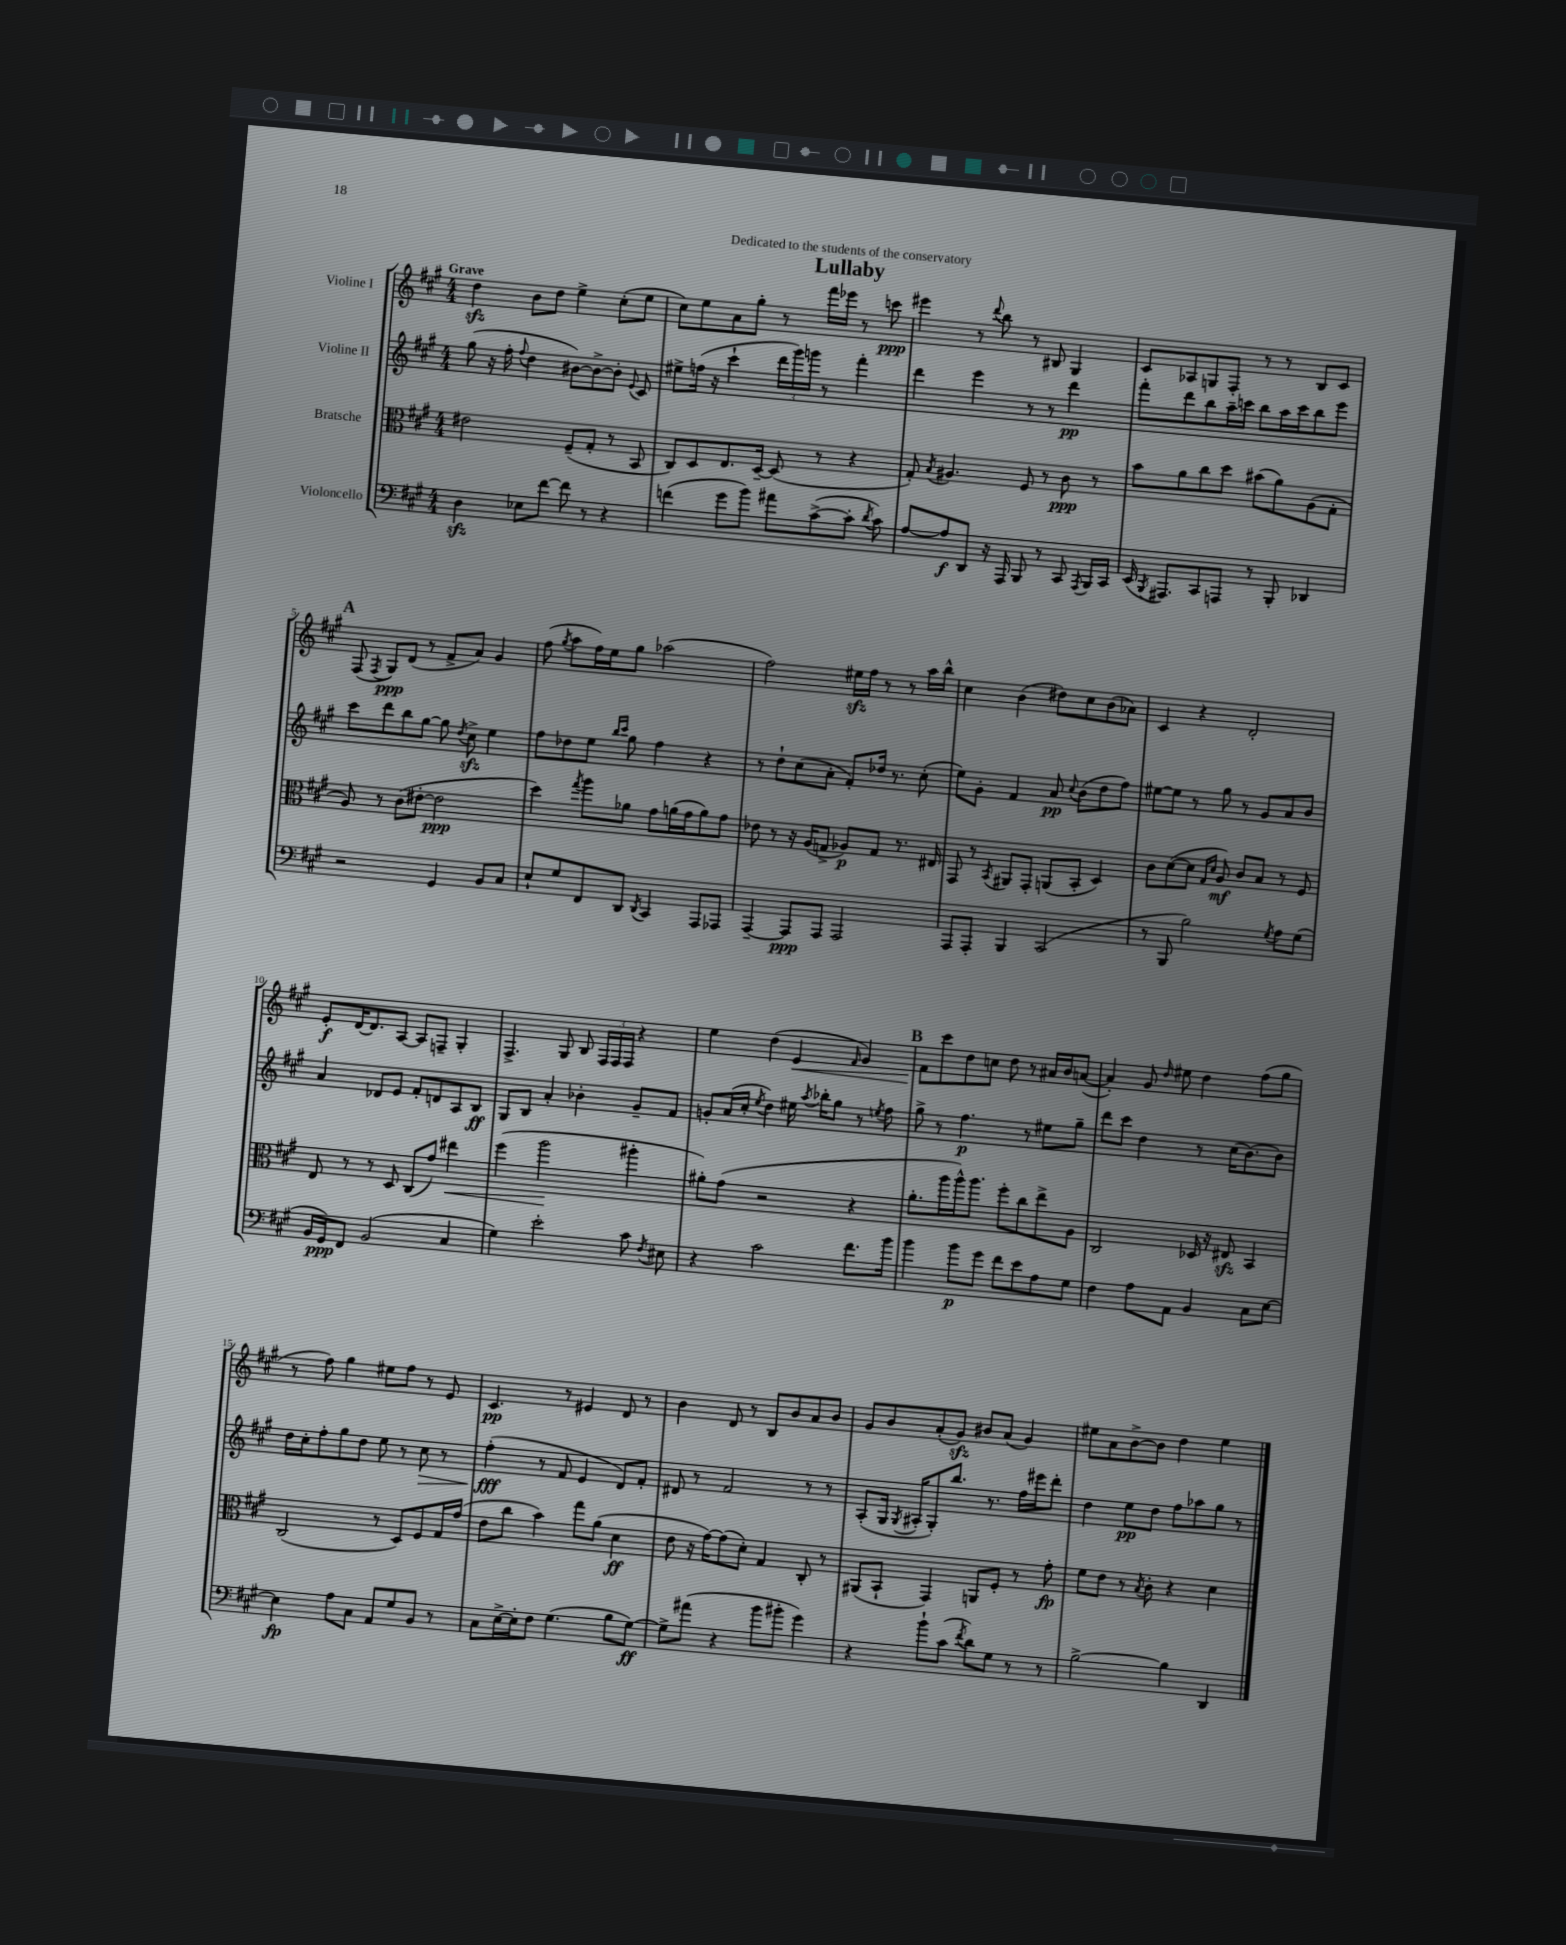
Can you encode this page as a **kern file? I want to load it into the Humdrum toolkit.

**kern	**kern	**kern	**kern
*staff4	*staff3	*staff2	*staff1
*clefF4	*clefC3	*clefG2	*clefG2
*k[f#c#g#]	*k[f#c#g#]	*k[f#c#g#]	*k[f#c#g#]
*M4/4	*M4/4	*M4/4	*M4/4
4D\	2e#\	(8gg#\	4dd\
.	.	16r	.
.	.	16ff#'\	.
.	.	8qqff#/	.
8E-\L	.	4dd\	8b\L
[8f#\J	.	.	8dd\J
8f#\]	(8F#~/L	[8b#\L)	4ee^\
8r	8G#'/J	8b#^\_	.
4r	8r	8b#'\]J	(8cc#'\L
.	.	8qqe/	.
.	8BB/	8c#/	8ee\J
=	=	=	=
(4f\	8C#/L)	8ee#^\L	8cc#\L)
.	8D/	(16ff\Jk	8ee\
.	.	16r	.
8g#\L	8.E/	4ccc#`\	8a\
8b\J)	.	.	8gg#'\J
.	[16D~/Jk	.	.
8a#\L	(8D/]	24ddd\LL	8r
.	.	24ggg#\)	.
.	.	24ggg\JJ	.
([8c#^\	8r	8r	16fff#\LL
.	.	.	16eee-\JJ
8c#'\]J	4r	4fff#'\	8r
8qd/	.	.	.
8c#\)	.	.	8ccc\
=	=	=	=
[8A/L	8G#'/)	4ddd\	4eee#\
.	8qB/	.	.
8A/]	4.A#/	.	.
8DD/J	.	4eee\	8r
.	.	.	8qqddd/
16r	.	.	8bb\
16AAA/	.	.	.
8BBB/	8F#/	8r	8r
8r	8r	8r	8B#/
8CC#/	8c#\	4ddd\	4G#/
8qAAA/	.	.	.
16BBB/LL	8r	.	.
16CC#/JJ	.	.	.
=	=	=	=
(16EE/	8b\L	8fff#'\L	8c#/L
8qBBB/	.	.	.
8.AAA#/L)	.	.	.
.	8a\	8ddd\	8A-/
8CC#/	8cc#\	8bb\	8G/
8AAA/J	8dd\J	16aa~\L	8F#'/J
.	.	16ccc\JJ	.
8r	(8b#\L	8bb\L	8r
8BBB'/	8a\)	16aa\L	8r
.	.	16ccc\J	.
4DD-/	(8A\	8bb\	8B/L
.	8G#'\J	8eee\J	8c#/J
=	=	=	=
2r	8A/)	8ccc#\L	(8F#/
.	.	.	8qF#/
.	8r	8ddd\	8G#/L)
.	(8c#\L	8bb\	(8d/J
.	[8e#'\J	[8gg#\J	8r
4GG#/	2e#\]	8gg#\]	8f#^/L
.	.	8qdd/	.
.	.	8cc#^\	8a/J)
8BB/L	.	4ee\	4g#/
8C#/J	.	.	.
=	=	=	=
8E`/L	4dd\)	8ff#\L	(8ff#\
.	.	.	8qgg#/
8G#/	.	8dd-\	8aa\L
.	8qgg#/	.	.
8FF#/	8aa\L	8ee\J	16ff#\L)
.	.	.	16ee\J
.	.	16qqbb/LL	.
.	.	16qqccc#/JJ	.
8DD/J	8a-\J	8gg#\	8gg#\J
8qDD/	.	.	.
4CC#/	8g#\L	4ff#\	(2aa-\
.	(16a\L	.	.
.	16g#\J	.	.
8AAA/L	8a\)	4r	.
8AAA-/J	8g#\J	.	.
=	=	=	=
[4AAA~/	8e-\	8r	2ff#\)
.	8r	8dd`\L	.
8AAA/]L	16r	(8cc#\	.
.	(16A/LK	.	.
8AAA/J	8G^/J	8a'\J	.
2AAA/	8A-/L)	8f#'/L)	16ee#\LL
.	.	.	16ff#\JJ
.	8G/J	16dd-/Jk	8r
.	.	8.r	.
.	8.r	.	8r
.	.	(8cc#'\	16aa\LL
.	16E#/	.	16bb^^\JJ
=	=	=	=
8AAA/L	8GG#/	8ee\L)	4cc#\
8AAA'/J	8r	8g#'\J	.
.	8qBB/	.	.
4BBB/	8AA#/L	4f#/	(4b\
.	8GG#'/J	.	.
(2CC#/	(8AA/L	8a/	8dd#\L)
.	.	8qqcc#/	.
.	8BB'/J	(8b\L	8cc#\
.	4D/)	8dd\	(8b\
.	.	8ff#\J)	8a-\J)
=	=	=	=
8r	8c#\L	[8ee#\L	4c#/
8BBB/	([8d\	8ee#\]J	.
2B\)	8d\]J	8r	4r
.	16qqG#/LL	.	.
.	16qqd/JJ	.	.
.	8A/)	8gg#\	.
.	8c#/L	8r	2d'/
.	8B/J	8g#/L	.
8qG#/	.	.	.
8A\L	8r	8a/	.
(8G#\J	8F#/	8b/J	.
=	=	=	=
16BB/LL	8E/	4a/	8e'/L
16GG#/J)	.	.	.
8FF#/J	8r	.	[16d/K
.	.	.	8.d/]
(2BB/	8r	8d-/L	.
.	8D/	8e/J	[8A/J
.	(8C#/L	8f#'/L	8A/]L
.	8g#/J)	8d/	8F~/J
4C#/	4ee#\	8A/	4G#'/
.	.	8B/J	.
=	=	=	=
4G#\)	(4ff#\	8G#/L	4.F#^/
.	.	8B/J	.
2e'\	2aa\	4a'/	.
.	.	.	8G#/
.	.	4b-'\	8B/
.	.	.	24F#/LL
.	.	.	24F#/
.	.	.	24F#/JJ
8c#\	4aa#'\	8g#~/L	4r
8qF#/	.	.	.
8E#\	.	8f#/J	.
=	=	=	=
4r	8a#'\L)	8g'/L	4ee\
.	(8g#\J	(16a/L	.
.	.	16cc#'/JJ	.
.	.	8qee/	.
2c#\	2r	4dd\)	(4dd\
.	.	16ee#\	4e/
.	.	8qaa/	.
.	.	16bb-'\LK	.
.	.	8gg#\J	.
.	.	.	16qqf#/
8.f#\L	4r	8r	4g#/)
.	.	8qee/	.
.	.	8ff#\	.
16b\Jk	.	.	.
=	=	=	=
4b\	8.a'\L	8gg#^\	8f#\L
.	.	8r	8ccc#\
.	16aa\L	.	.
8b\L	16aa^^\J)	4.ff#\	8dd\
.	8.aa\J	.	.
8g#\J	.	.	8cc\J
8f#\L	8ff#'\L	.	8dd\
8e\	8cc#\	8r	8r
8A\	8ee^\	8ee#\L	16a#/LL
.	.	.	16b/J
8G#\J	8A\J	8gg#~\J	([8a/J
=	=	=	=
4F#\	2C#/	8ddd\L	4a'/])
.	.	8ccc#\J	.
8A\L	.	4dd\	8g#/
.	.	.	16qqdd/
8AA\J	.	.	8ee#\
4BB/	16D-/	8r	4dd\
.	16r	.	.
.	8E#/	(16cc#\LK	.
.	.	[8.b\)	.
8C#\L	4BB/	.	(8ff#\L
[8E\J	.	8b\]J	8gg#\J
=	=	=	=
4E\]	(2C#/	16dd\LL	8r
.	.	16cc#'\J	.
.	.	8ff#'\	8ff#\)
8A\L	.	8gg#\	4gg#\
8C#\J	.	8dd\J	.
8AA/L	8r	8ee\	8ee#\L
8G#/	8D/L)	8r	8ff#\J
8BB/J	8F#/	8cc#\	8r
8r	16G#/L	8r	8e/
.	(16g#/JJ	.	.
=	=	=	=
8C#\L	8e\L	(4ff#'\	4.c#/
[16E^\L	8cc#\J	.	.
16E'\]J	.	.	.
8F#\J	4b\)	8r	.
(4.G#\	.	8f#/	8r
.	8gg#\L	4e/	4e#/
.	(8a\J	.	.
8B\L	4d\	8d/L)	8d/
[8G#\J)	.	8f#'/J	8r
=	=	=	=
8G#^\]L	8e\	8d#/	4b\
(8a#\J	16r	8r	.
.	[16g#\LK)	.	.
4r	(8g#\]	2f#/	8d/
.	8d'\J)	.	8r
8b\L	4G#/	.	8B/L
8b#'\J	.	.	8b/
4g#\)	8C#'/	8r	8a/
.	8r	8r	8b/J
=	=	=	=
4r	(8AA#/L	(8A'/L	8g#/L
.	8BB`/J	16G#/Jk	8b/
.	.	8qG#/	.
.	.	16A#'/LK	.
8b`\L	4GG#/)	8G#'/)	(8a'/
(8c#\J	.	8.bb/J	8g#/J)
8qf#/	.	.	.
8d\L)	8AA/L	.	8b#/L
.	.	8.r	.
8G#\J	8F#'/J	.	(8a/J
8r	8r	16ff#\LL	4g#/)
.	.	16eee#\J	.
8r	8g#'\	8ddd'\J	.
=	=	=	=
[2B^\	8f#\L	4dd\	8ee#\L
.	8e\J	.	8a\
.	8r	8ee\L	[8b^\
.	8qB/	.	.
.	8c#'\	8dd\J	8b\]J
4B\]	4r	8ff#\L	4dd\
.	.	8aa-\	.
4DD/	4d\	8gg#\J	4ee#\
.	.	8r	.
==	==	==	==
*-	*-	*-	*-
